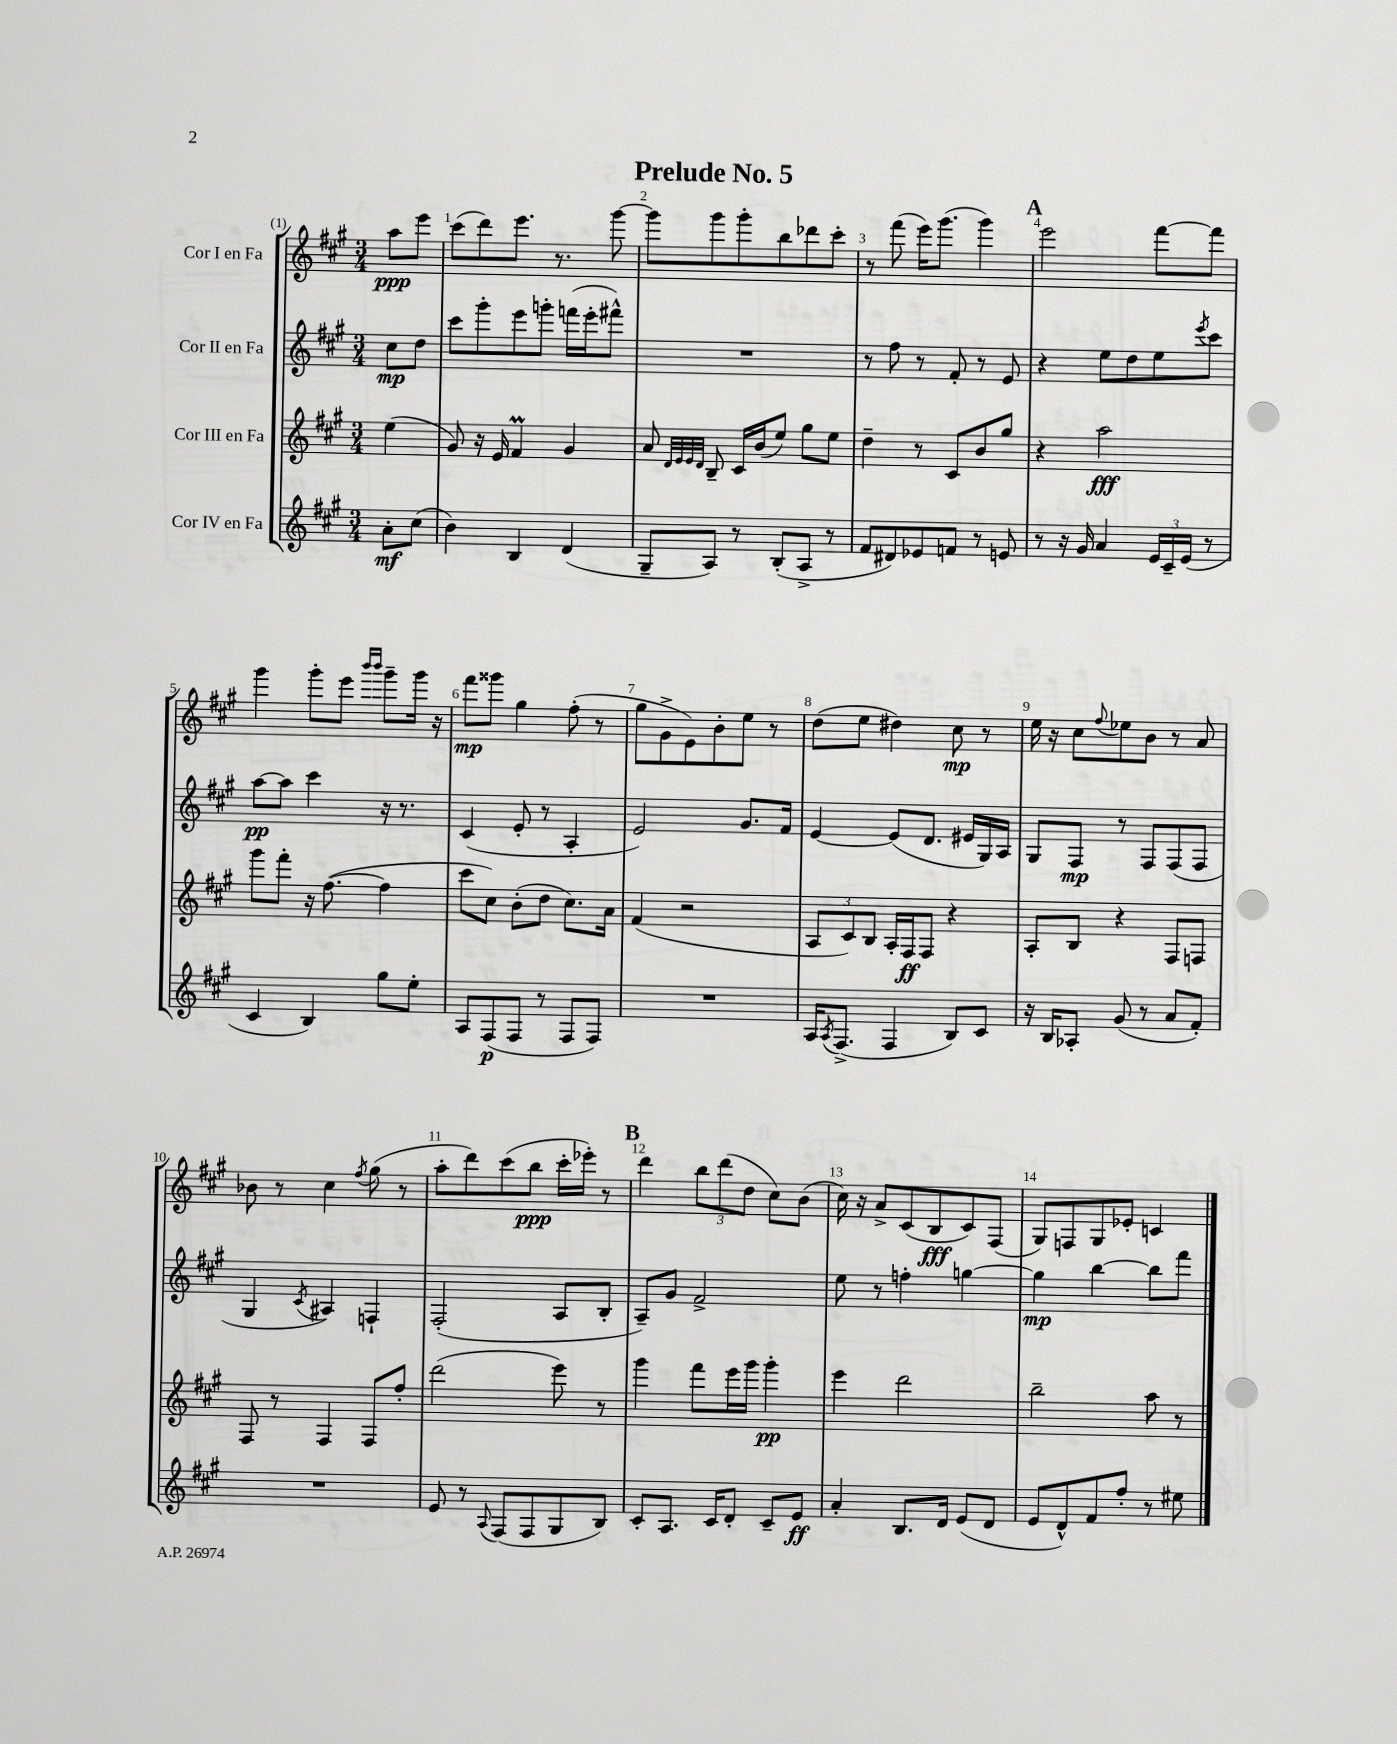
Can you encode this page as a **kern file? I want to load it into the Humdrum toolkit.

**kern	**kern	**kern	**kern
*staff4	*staff3	*staff2	*staff1
*clefG2	*clefG2	*clefG2	*clefG2
*k[f#c#g#]	*k[f#c#g#]	*k[f#c#g#]	*k[f#c#g#]
*M3/4	*M3/4	*M3/4	*M3/4
8a'	(4ee	8cc#	8aa
(8cc#	.	8dd	8eee
=	=	=	=
4b)	8g#)	8ccc#	(8ccc#
.	16r	8ggg#'	8ddd)
.	16e	.	.
4B	4f#	8eee	8.eee
.	.	8ggg'	.
.	.	.	8.r
(4d	4g#	(16fff	.
.	.	16eee'	.
.	.	8fff#^^)	[8ggg#
=	=	=	=
8G#~	8a	2.r	8ggg#]
.	32qqd	.	.
.	32qqe	.	.
.	32qqe	.	.
.	32qqd	.	.
8A)	8B~	.	8ggg#
8r	16c#	.	8ggg#'
.	(16b	.	.
(8B'	8ee)	.	8bb
8A^	8gg#	.	8ddd-
8r	8ee	.	8ccc#'
=	=	=	=
8f#	4dd~	8r	8r
8d#)	.	8ff#	(8fff#
8e-	8r	8r	16eee)
.	.	.	(8.ggg#
8f	8c#	8f#'	.
8r	8b	8r	4ggg#)
8e	8gg#	8e	.
=	=	=	=
8r	4r	4r	2eee
16r	.	.	.
16g#	.	.	.
4a	2aa	8ee	.
.	.	8dd	.
24e	.	8ee	[8fff#
24c#~	.	.	.
(24e	.	.	.
.	.	8qeee	.
8r	.	8ccc#	8fff#]
=	=	=	=
4c#	8ggg#	[8aa	4ggg#
.	8fff#'	8aa]	.
4B)	16r	4ccc#	8ggg#'
.	([8.ff#	.	.
.	.	.	8eee
.	.	.	16qqbbb
.	.	.	16qqbbb
8gg#	4ff#]	16r	8ggg#~
.	.	8.r	.
8ee'	.	.	16ggg#
.	.	.	16r
=	=	=	=
8A	8ccc#	(4c#	8fff#
(8F#	8cc#)	.	8ggg##
8F#	(8b'	8e'	4gg#
8r	8dd	8r	.
8F#	8.cc#)	4A'	(8ff#'
8F#)	.	.	8r
.	16a	.	.
=	=	=	=
2.r	(4f#	2e)	8gg#
.	.	.	8g#^
.	2r	.	8e)
.	.	.	8b'
.	.	8.g#	8ee
.	.	.	8r
.	.	16f#	.
=	=	=	=
16A	12A	[4e	(8dd
8qA	.	.	.
(8.F#^	.	.	.
.	12c#)	.	.
.	.	.	8ee
.	12B	.	.
4F#	16A'	(8e]	4dd#)
.	16F#	.	.
.	8F#	8.d	.
8B)	4r	.	8cc#
.	.	16e#	.
8c#	.	16G#)	8r
.	.	16A	.
=	=	=	=
16r	8A'	8G#	16ee
16B	.	.	16r
8A-'	8B	8F#	8cc#
.	.	.	8qqff#
(8g#	4r	8r	8ee-
8r	.	8F#	8b
8a	8F#	(8F#	8r
8f#')	8F	8F#	8a
=	=	=	=
2.r	8F#	4G#	8b-
.	8r	.	8r
.	.	8qc#	.
.	4F#	4A#)	4cc#
.	.	.	8qff#
.	8F#	4F`	(8gg#
.	8ff#'	.	8r
=	=	=	=
8e	(2ddd	(2F#'	8aa'
8r	.	.	8ddd)
8qqA	.	.	.
(8F#	.	.	(8ccc#
8F#	.	.	8bb
8G#	8eee)	8A	16ccc#'
.	.	.	16eee-')
8B)	8r	8B'	8r
=	=	=	=
8c#'	4ggg#	8A~)	4ddd
8.A	.	8g#	.
.	8fff#	2f#^	12bb
16c#	.	.	.
.	.	.	(12ddd
8d'	16eee	.	.
.	.	.	12dd
.	16ggg#	.	.
8c#~	4ggg#'	.	8cc#)
8e	.	.	(8b
=	=	=	=
4a'	4eee	8ee	16cc#)
.	.	.	16r
.	.	8r	8a^
8.B	2ddd	4ff'	(8c#
.	.	.	8B
16d	.	.	.
(8e	.	[4gg	8c#)
8d	.	.	(8F#
=	=	=	=
8e	2bb~	4gg]	8G#)
8d^^)	.	.	8F
8f#	.	[4bb	8G#
8ff#'	.	.	8e-'
8r	8aa	8bb]	4c
8ee#	8r	8fff#	.
==	==	==	==
*-	*-	*-	*-
